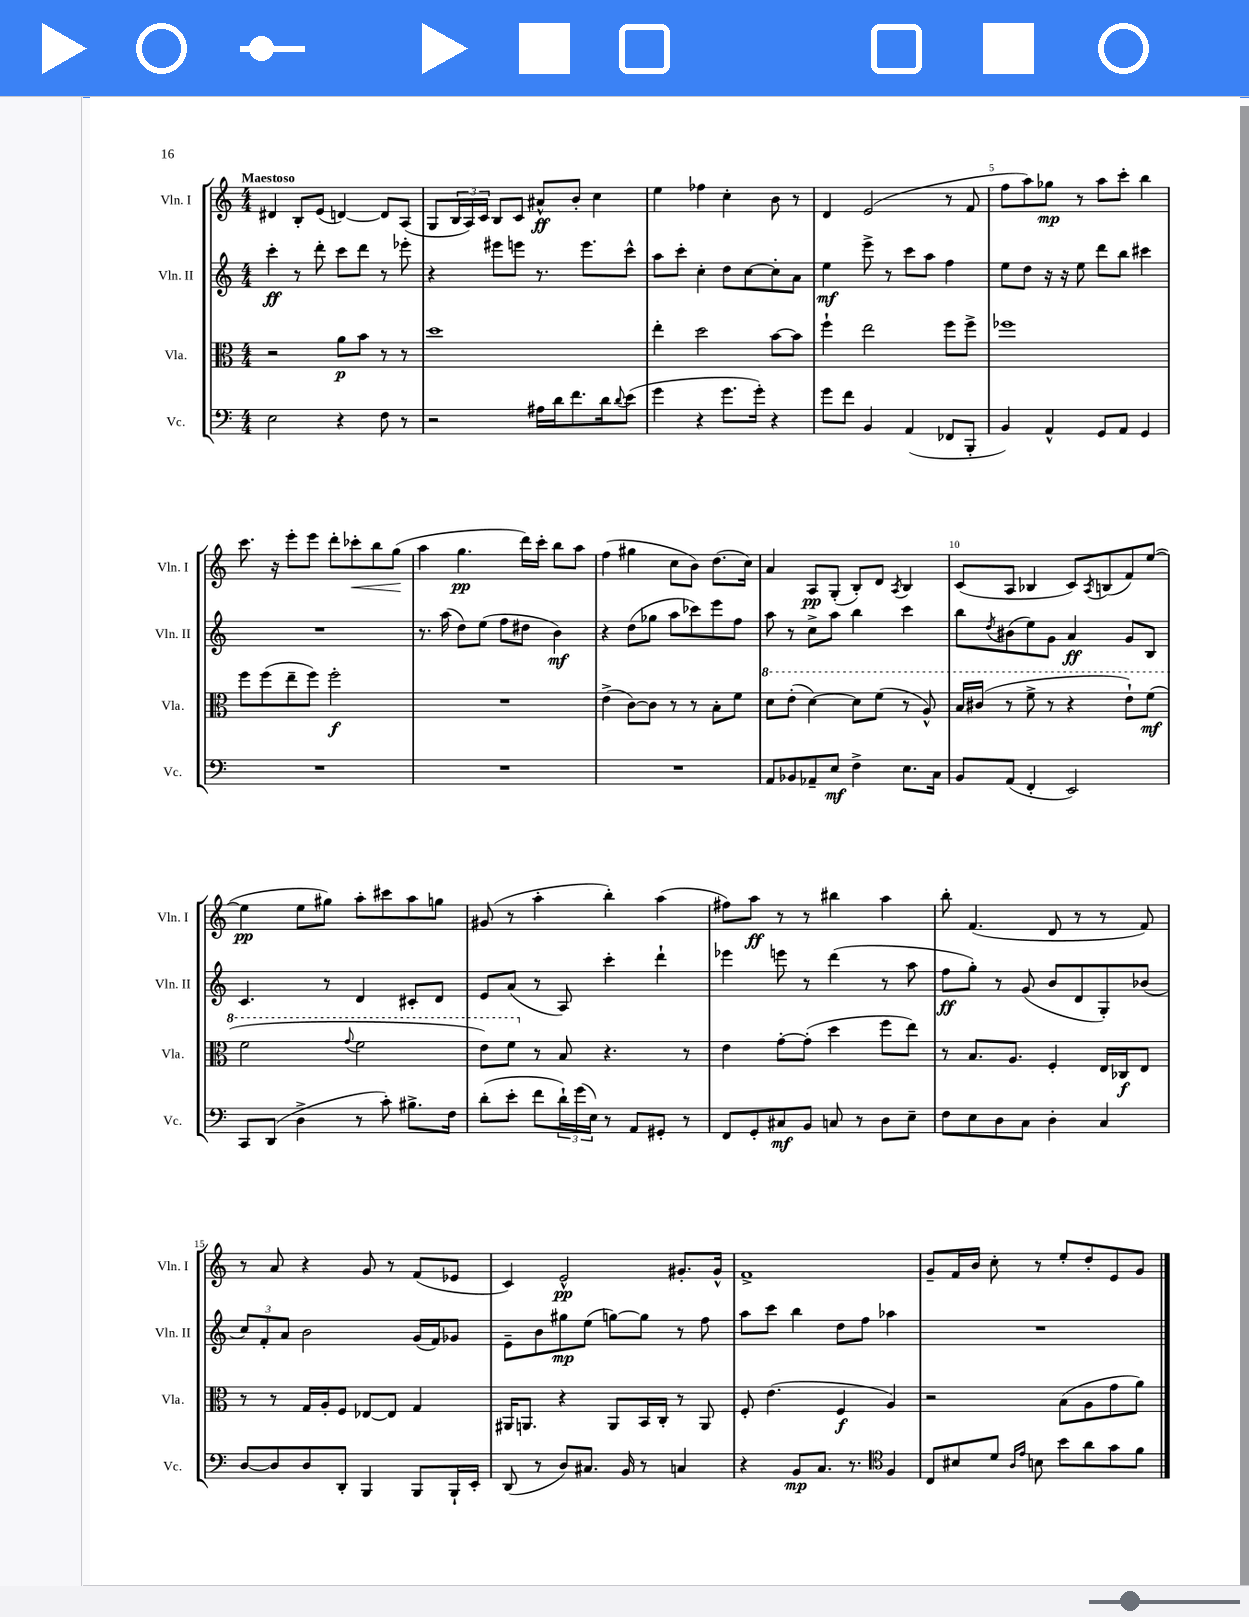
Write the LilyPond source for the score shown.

<<
\new StaffGroup <<
\new Staff = "s0" \with { instrumentName = "Vln. I" shortInstrumentName = "Vln. I" } {
    \clef treble \key c \major \numericTimeSignature \time 4/4 \tempo "Maestoso"
    dis'4 b8-. e'8( d'4~) d'8 a8( |
    g8 \tuplet 3/2 { b16 a16) c'16 } b8 c'8 ais'8-^\ff b'8-. c''4 |
    e''4 fes''4 c''4-. b'8 r8 |
    d'4 e'2( r8 f'8 |
    f''8 a''8) ges''8\mp r8 a''8 c'''8-. b''4 |
    c'''8. r16 e'''8-. e'''8 d'''8-. ces'''8-.\< b''8 g''8\!( |
    a''4 g''4.\pp d'''16) c'''16-. b''8 a''8 |
    f''4( gis''4 c''8 b'8) d''8.( c''16) |
    a'4 a8\pp g8-.( b8-.) d'8 \acciaccatura { a8 } b4 |
    c'8( a8 bes4 c'8) \acciaccatura { a8 } b8( f'8) e''8~( |
    e''4\pp e''8 gis''8) a''8-. cis'''8 a''8 g''8 |
    gis'8( r8 a''4-. b''4-.) a''4( |
    fis''8) a''8\ff r8 r8 bis''4 a''4 |
    b''8-. f'4.( d'8 r8 r8 f'8) |
    r8 a'8 r4 g'8 r8 f'8( ees'8 |
    c'4) e'2-^\pp gis'8.-. gis'16-^ |
    f'1-> |
    g'8-- f'16 b'16 c''8-. r8 e''8-. d''8-. e'8 g'8 \bar "|." |
}
\new Staff = "s1" \with { instrumentName = "Vln. II" shortInstrumentName = "Vln. II" } {
    \clef treble \key c \major \numericTimeSignature \time 4/4
    c'''4-.\ff r8 d'''8-. c'''8 d'''8 r8 ees'''8-. |
    r4 eis'''8 e'''8 r8. e'''8. c'''8-^ |
    a''8 c'''8-. c''4-. d''8 c''8~ c''8-. a'8 |
    e''4\mf e'''8-> r8 c'''8 a''8 f''4 |
    e''8 d''8 r16 r16 e''8 d'''8 b''8 cis'''4 |
    R1 |
    r8. a''16( d''8) e''8( f''8 dis''8 b'4\mf) |
    r4 d''8( ges''8 a''8 ces'''8) e'''8 f''8 |
    a''8 r8 c''8-> a''8 b''4 c'''4 |
    b''8 \acciaccatura { d''8 } bis'8( e''8) g'8 a'4\ff g'8 b8 |
    c'4. r8 d'4 cis'8-. d'8 |
    e'8 a'8( r8 a8) c'''4-. d'''4-! |
    ees'''4 e'''8 r8 d'''4( r8 a''8 |
    f''8\ff g''8-.) r8 g'8( b'8 d'8 g8-.) bes'8( |
    \tuplet 3/2 { c''8) f'8-. a'8 } b'2 g'16( f'16) ges'8 |
    e'8-- b'8 gis''8\mp e''8( g''8~) g''8 r8 f''8 |
    a''8 c'''8 b''4 d''8 f''8 aes''4 |
    R1 \bar "|." |
}
\new Staff = "s2" \with { instrumentName = "Vla." shortInstrumentName = "Vla." } {
    \clef alto \key c \major \numericTimeSignature \time 4/4
    r2 a'8\p b'8 r8 r8 |
    d''1 |
    e''4-. d''2 b'8~ b'8 |
    f''4-! e''2 f''8 f''8-> |
    fes''1 |
    f''8 f''8( e''8-- f''8) f''2-.\f |
    R1 |
    e'4->( c'8~) c'8 r8 r8 b8-. f'8 |
    \ottava #1 d''8 e''8-.( d''4~) d''8 f''8( r8 a'8-^) |
    b'16 cis''16( r8 f''8-> r8 r4 e''8-!) f''8\mf( |
    f''2 \appoggiatura { g''8 } f''2 |
    e''8) f''8 \ottava #0 r8 b8 r4. r8 |
    e'4 g'8~-. g'8-.( d''4 f''8 e''8) |
    r8 b8. a8. f4-. e16 ces16\f e8 |
    r8 r8 g16 a16-. f8 ees8~ ees8 g4 |
    ais,16 a,8. r4 a,8 b,16 c16-. r8 a,8 |
    f8-. e'4.( f4\f a4) |
    r2 b8( a8 g'8 a'8) \bar "|." |
}
\new Staff = "s3" \with { instrumentName = "Vc." shortInstrumentName = "Vc." } {
    \clef bass \key c \major \numericTimeSignature \time 4/4
    e2 r4 f8 r8 |
    r2 ais16 d'16 f'8. d'16 \appoggiatura { d'8 } e'8( |
    g'4 r4 g'8. g'16-.) r4 |
    g'8 f'8 b,4 a,4( fes,8 b,,8-. |
    b,4) a,4-^ g,8 a,8 g,4 |
    R1 |
    R1 |
    R1 |
    a,8 bes,8 aes,8-- e8\mf f4-> e8. c16 |
    b,8 a,8( f,4-. e,2) |
    c,8 d,8( d4-> r8 c'8-.) bis8.-> f16 |
    d'8-.( e'8-. f'8 \tuplet 3/2 { d'16-!) g'16( e16) } r8 a,8 gis,8-. r8 |
    f,8 g,8-. cis8\mf b,8 c8 r8 d8 e8-- |
    f8 e8 d8 c8 d4-. c4 |
    d8~ d8 d8 d,8-. b,,4 b,,8 b,,16-! e,16-. |
    d,8( r8 d8) cis8. b,16 r8 c4 |
    r4 b,8\mp c8. r8. \clef tenor f4 |
    c8 bis8 d'8 \grace { a16 e'16 } b8 b'8 a'8 g'8 f'8 \bar "|." |
}
>>
>>
\layout { \context { \Score \override BarNumber.break-visibility = ##(#f #t #t) barNumberVisibility = #(every-nth-bar-number-visible 5) } }
